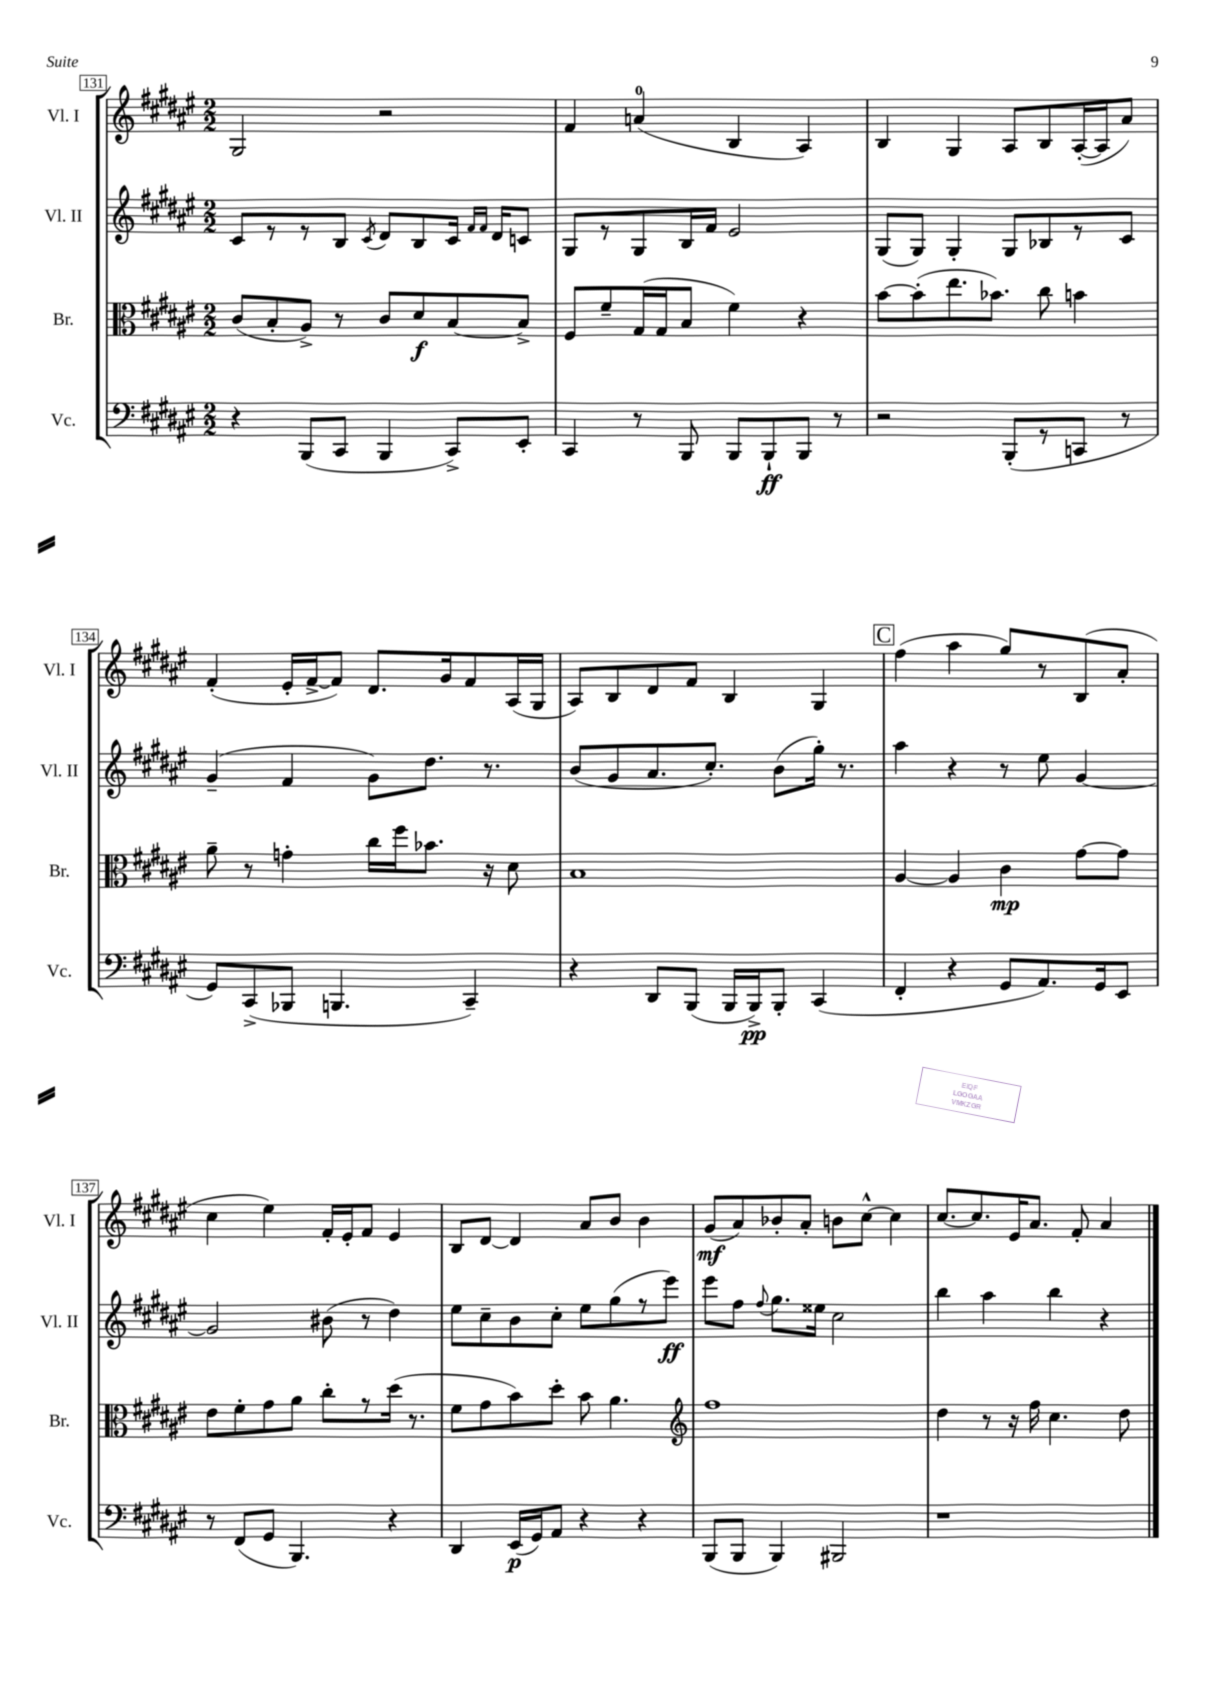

**kern	**dynam	**kern	**dynam	**kern	**dynam	**kern	**dynam
*part4	*part4	*part3	*part3	*part2	*part2	*part1	*part1
*staff4	*staff4	*staff3	*staff3	*staff2	*staff2	*staff1	*staff1
*I"Vc.	*	*I"Br.	*	*I"Vl. II	*	*I"Vl. I	*
*I'Vc.	*	*I'Br.	*	*I'Vl. II	*	*I'Vl. I	*
*clefF4	*	*clefC3	*	*clefG2	*	*clefG2	*
*k[f#c#g#d#a#e#]	*	*k[f#c#g#d#a#e#]	*	*k[f#c#g#d#a#e#]	*	*k[f#c#g#d#a#e#]	*
*M2/2	*	*M2/2	*	*M2/2	*	*M2/2	*
=131	=131	=131	=131	=131	=131	=131	=131
4r	.	(8c#/L	.	8c#/L	.	2G#/	.
.	.	8B'/	.	8r	.	.	.
(8BBB/L	.	8A#^/J)	.	8r	.	.	.
8CC#/J	.	8r	.	8B/J	.	.	.
.	.	.	.	8qc#/	.	.	.
4BBB/	.	8c#/L	.	8d#/L	.	2r	.
.	.	8d#/	f	8B/	.	.	.
8CC#^/L)	.	[8B/	.	16c#/Jk	.	.	.
.	.	.	.	16qqf#/LL	.	.	.
.	.	.	.	16qqf#/JJ	.	.	.
.	.	.	.	16d#/KL	.	.	.
8EE#'/J	.	8B^/J]	.	8cn/J	.	.	.
=132	=132	=132	=132	=132	=132	=132	=132
4CC#/	.	8F#/L	.	8G#/L	.	4f#/	.
.	.	8f#~/	.	8r	.	.	.
8r	.	(16G#/L	.	8G#/	.	(4an/	.
.	.	16G#/J	.	.	.	.	.
8BBB/	.	8B/J	.	16B/L	.	.	.
.	.	.	.	16f#/JJ	.	.	.
8BBB/L	.	4f#\)	.	2e#/	.	4B/	.
8BBB`/	ff	.	.	.	.	.	.
8BBB/J	.	4r	.	.	.	4A#/)	.
8r	.	.	.	.	.	.	.
=133	=133	=133	=133	=133	=133	=133	=133
2r	.	[8b\L	.	(8G#/L	.	4B/	.
.	.	(8b'\]	.	8G#/J)	.	.	.
.	.	8.ee#\	.	4G#'/	.	4G#/	.
.	.	8.b-X\J)	.	.	.	.	.
(8BBB'/L	.	.	.	8G#/L	.	8A#/L	.
8r	.	8cc#\	.	8B-X/	.	8B/	.
8CCn/J	.	4bn\	.	8r	.	([16A#'/L	.
.	.	.	.	.	.	16A#/J]	.
8r	.	.	.	8c#/J	.	8a#/J)	.
!!LO:LB:g=z
=134	=134	=134	=134	=134	=134	=134	=134
8GG#/L)	.	8a#~\	.	(4g#~/	.	(4f#'/	.
(8CC#^/	.	8r	.	.	.	.	.
8BBB-X/J	.	4gn'\	.	4f#/	.	16e#'/LL	.
.	.	.	.	.	.	[16f#^/J	.
4.BBBn/	.	.	.	.	.	8f#/J])	.
.	.	16cc#\LL	.	8g#\L)	.	8.d#/L	.
.	.	16ff#\J	.	.	.	.	.
.	.	8.b-X\J	.	8.dd#\J	.	.	.
.	.	.	.	.	.	16g#/k	.
4CC#~/)	.	.	.	.	.	8f#/	.
.	.	16r	.	8.r	.	.	.
.	.	8d#\	.	.	.	(16A#/L	.
.	.	.	.	.	.	16G#/JJ	.
=135	=135	=135	=135	=135	=135	=135	=135
4r	.	1B	.	(8b/L	.	8A#/L)	.
.	.	.	.	8g#/	.	8B/	.
8DD#/L	.	.	.	8.a#/	.	8d#/	.
(8BBB/J	.	.	.	.	.	8f#/J	.
.	.	.	.	8.cc#'/J)	.	.	.
16BBB/LL	.	.	.	.	.	4B/	.
16BBB^/J)	pp	.	.	.	.	.	.
8BBB'/J	.	.	.	(8b\L	.	.	.
(4CC#/	.	.	.	16gg#'\Jk)	.	4G#/	.
.	.	.	.	8.r	.	.	.
!!LO:REH:place=s1:t=C
=136	=136	=136	=136	=136	=136	=136	=136
4FF#'/	.	[4A#/	.	4aa#\	.	(4ff#\	.
4r	.	4A#/]	.	4r	.	4aa#\	.
8GG#/L	.	4c#\	mp	8r	.	8gg#/L)	.
8.AA#/)	.	.	.	8ee#\	.	8r	.
.	.	[8g#\L	.	[4g#/	.	(8B/	.
16GG#/k	.	.	.	.	.	.	.
8EE#/J	.	8g#\J]	.	.	.	8a#'/J	.
!!LO:LB:g=z
=137	=137	=137	=137	=137	=137	=137	=137
8r	.	8e#\L	.	2g#/]	.	4cc#\	.
(8FF#/L	.	8f#'\	.	.	.	.	.
8GG#/J	.	8g#\	.	.	.	4ee#\)	.
4.BBB/)	.	8a#\J	.	.	.	.	.
.	.	8cc#'\L	.	(8b#X\	.	16f#'/LL	.
.	.	.	.	.	.	16e#'/J	.
.	.	8r	.	8r	.	8f#/J	.
4r	.	(16dd#\Jk	.	4dd#\)	.	4e#/	.
.	.	8.r	.	.	.	.	.
=138	=138	=138	=138	=138	=138	=138	=138
4DD#/	.	8f#\L	.	8ee#\L	.	8B/L	.
.	.	8g#\	.	8cc#~\	.	[8d#/J	.
(16EE#/LL	p	8b\)	.	8b\	.	4d#/]	.
16GG#/J)	.	.	.	.	.	.	.
8AA#/J	.	8dd#'\J	.	8cc#'\J	.	.	.
4r	.	8b\	.	8ee#\L	.	8a#/L	.
.	.	4.a#\	.	(8gg#\	.	8b/J	.
4r	.	.	.	8r	.	4b\	.
.	.	.	.	8eee#\J)	ff	.	.
=139	=139	=139	=139	=139	=139	=139	=139
*	*	*clefG2	*	*	*	*	*
(8BBB/L	.	1ff#	.	8eee#\L	.	(8g#/L	mf
8BBB/J	.	.	.	8ff#\J	.	8a#/)	.
.	.	.	.	8qqff#/	.	.	.
4BBB/)	.	.	.	8.gg#\L	.	8b-X'/	.
.	.	.	.	.	.	8a#'/J	.
.	.	.	.	16ee##X\Jk	.	.	.
2BBB#X/	.	.	.	2cc#\	.	8bn\L	.
.	.	.	.	.	.	[8cc#^^\J	.
.	.	.	.	.	.	4cc#\]	.
=140	=140	=140	=140	=140	=140	=140	=140
1r	.	4dd#\	.	4bb\	.	[8.cc#/L	.
.	.	.	.	.	.	8.cc#/]	.
.	.	8r	.	4aa#\	.	.	.
.	.	16r	.	.	.	16e#/K	.
.	.	16ff#\	.	.	.	8.a#/J	.
.	.	4.cc#\	.	4bb\	.	.	.
.	.	.	.	.	.	8f#'/	.
.	.	.	.	4r	.	4a#/	.
.	.	8dd#\	.	.	.	.	.
==	==	==	==	==	==	==	==
*-	*-	*-	*-	*-	*-	*-	*-
